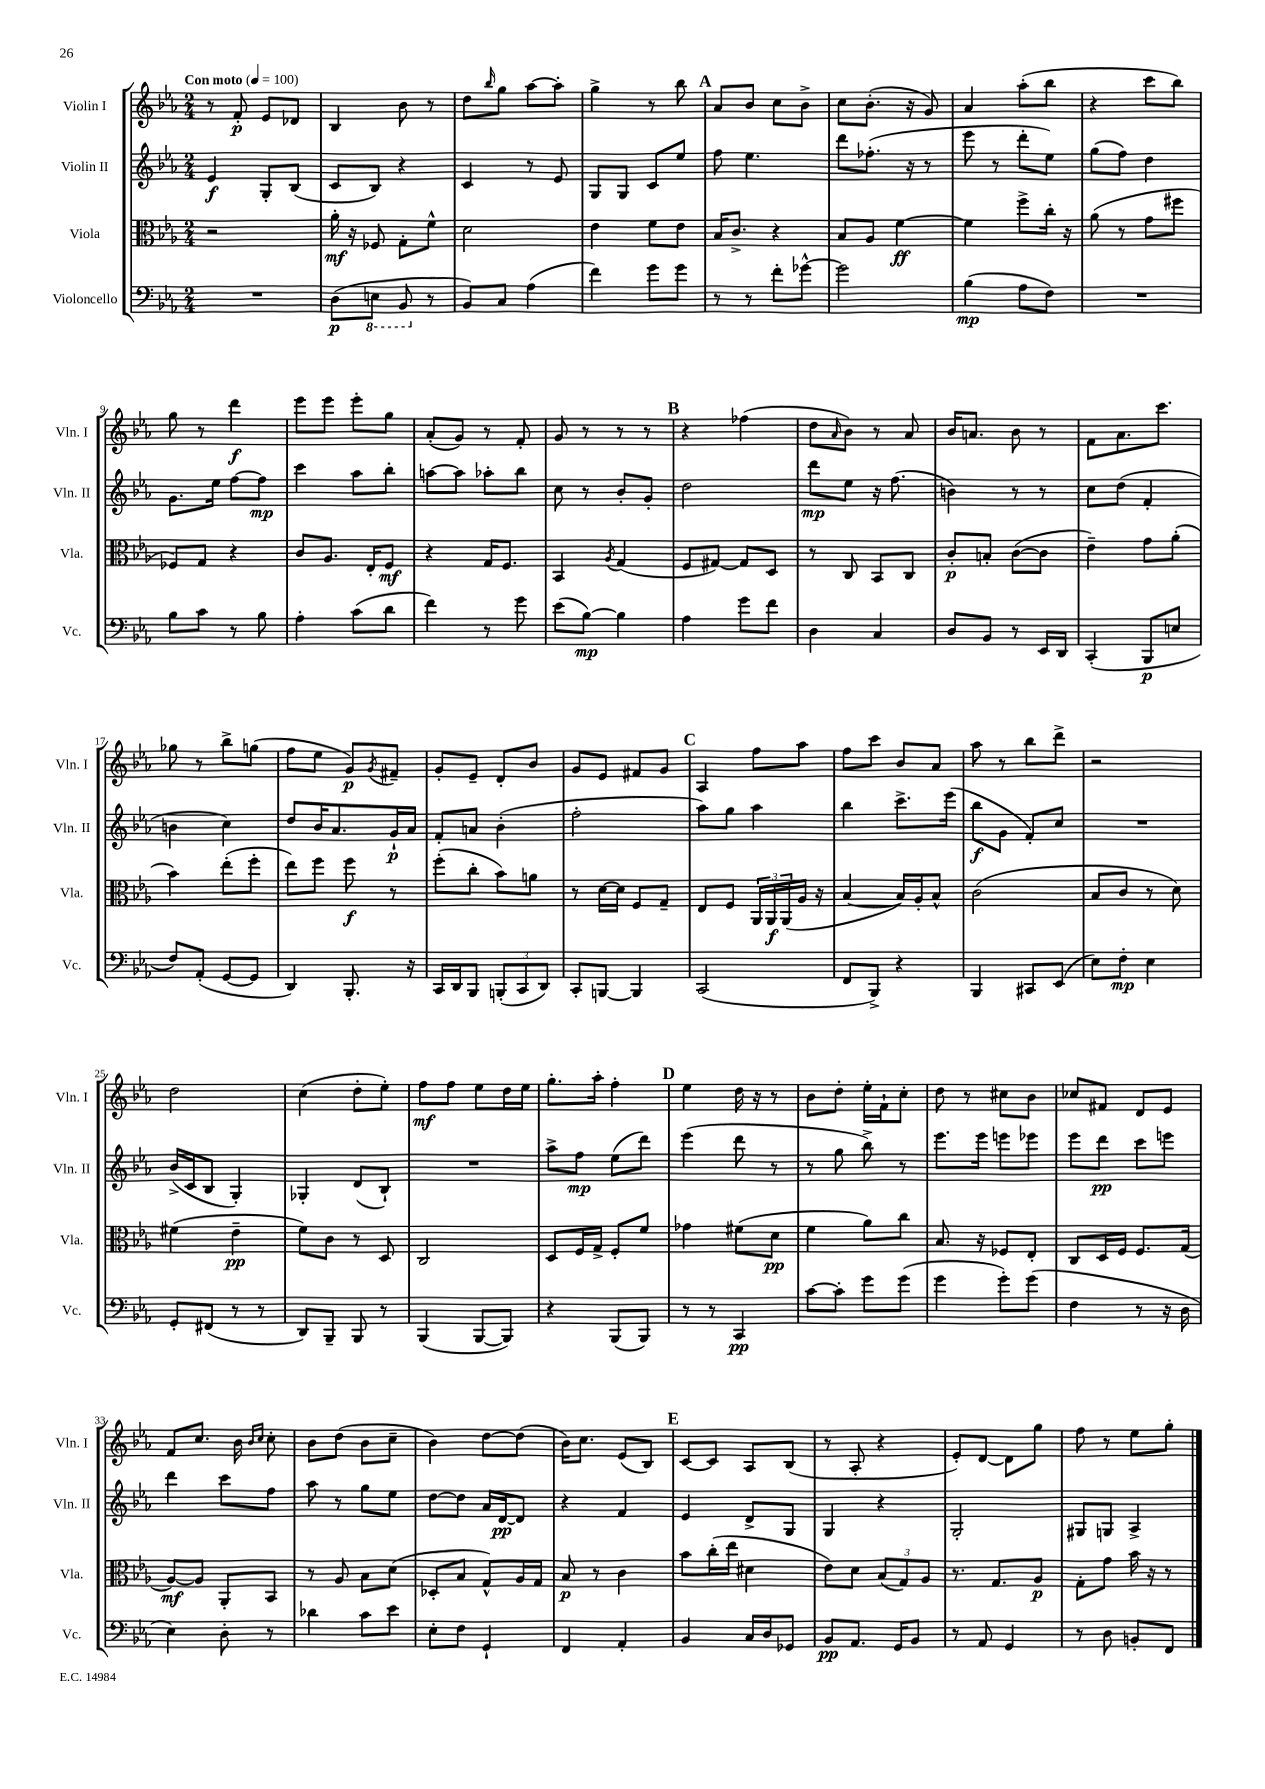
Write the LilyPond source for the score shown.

<<
\new StaffGroup <<
\new Staff = "s0" \with { instrumentName = "Violin I" shortInstrumentName = "Vln. I" } {
    \clef treble \key ees \major \numericTimeSignature \time 2/4 \tempo "Con moto" 4 = 100
    r8 f'8-.\p ees'8 des'8 |
    bes4 bes'8 r8 |
    d''8 \grace { bes''16 } g''8 aes''8~ aes''8-. |
    g''4-> r8 bes''8 |
    \mark \markup { \bold "A" } aes'8 bes'8 c''8 bes'8-> |
    c''8 bes'8.-.( r16 g'8) |
    aes'4 aes''8-.( bes''8 |
    r4 c'''8 bes''8) |
    g''8 r8 d'''4\f |
    ees'''8 ees'''8 ees'''8-. g''8 |
    aes'8-.( g'8) r8 f'8-. |
    g'8 r8 r8 r8 |
    \mark \markup { \bold "B" } r4 fes''4( |
    d''8 \grace { aes'16 } bes'8) r8 aes'8 |
    bes'16 a'8. bes'8 r8 |
    f'8 aes'8. c'''8. |
    ges''8 r8 bes''8-> g''8( |
    f''8 ees''8 g'8\p) \acciaccatura { g'8 } fis'8-- |
    g'8-. ees'8-- d'8-. bes'8 |
    g'8 ees'8 fis'8 g'8 |
    \mark \markup { \bold "C" } aes4 f''8 aes''8 |
    f''8 c'''8 bes'8 aes'8 |
    aes''8 r8 bes''8 d'''8-> |
    r2 |
    d''2 |
    c''4( d''8-. ees''8-.) |
    f''8\mf f''8 ees''8 d''16 ees''16 |
    g''8.-. aes''16-. f''4-. |
    \mark \markup { \bold "D" } ees''4 d''16 r16 r8 |
    bes'8 d''8-. ees''16-. f'16-! c''8-. |
    d''8 r8 cis''8 bes'8 |
    ces''8 fis'8 d'8 ees'8 |
    f'8 c''8. bes'16 \grace { bes'16 c''16 } c''8-. |
    bes'8 d''8( bes'8 c''8-- |
    bes'4) d''8~ d''8( |
    bes'16) c''8. ees'8( bes8) |
    \mark \markup { \bold "E" } c'8~ c'8 aes8 bes8( |
    r8 aes8-. r4 |
    ees'8-.) d'8~ d'8 g''8 |
    f''8 r8 ees''8 g''8-. \bar "|." |
}
\new Staff = "s1" \with { instrumentName = "Violin II" shortInstrumentName = "Vln. II" } {
    \clef treble \key ees \major \numericTimeSignature \time 2/4
    ees'4\f g8-. bes8( |
    c'8 bes8) r4 |
    c'4 r8 ees'8 |
    g8 g8 c'8 ees''8 |
    \mark \markup { \bold "A" } f''8 ees''4. |
    d'''8 fes''8.-.( r16 r8 |
    ees'''8 r8 d'''8-. ees''8) |
    g''8( f''8) d''4 |
    g'8. ees''16 f''8~ f''8\mp |
    c'''4 aes''8 bes''8-. |
    a''8~ a''8 aes''8-. bes''8 |
    c''8 r8 bes'8-. g'8-. |
    \mark \markup { \bold "B" } d''2 |
    d'''8\mp ees''8 r16 f''8.( |
    b'4) r8 r8 |
    c''8 d''8( f'4-. |
    b'4 c''4) |
    d''8 bes'16 aes'8. g'16-!\p aes'16 |
    f'8-. a'8 bes'4-.( |
    f''2-. |
    \mark \markup { \bold "C" } aes''8) g''8 aes''4 |
    bes''4 c'''8.-> ees'''16( |
    bes''8\f g'8 f'8-.) c''8 |
    R2 |
    bes'16->( c'16 bes8 g4-.) |
    ges4-. d'8( bes8-!) |
    R2 |
    aes''8-> f''8\mp ees''8( d'''8) |
    \mark \markup { \bold "D" } ees'''4( d'''8 r8 |
    r8 g''8 bes''8->) r8 |
    ees'''8. ees'''16 e'''8 ees'''8 |
    ees'''8 d'''8\pp c'''8 e'''8 |
    d'''4 c'''8 f''8 |
    aes''8 r8 g''8 ees''8 |
    d''8~ d''8 aes'16 d'16~\pp d'8 |
    r4 f'4 |
    \mark \markup { \bold "E" } ees'4 d'8-> g8 |
    g4 r4 |
    g2-. |
    gis8 g8 aes4-> \bar "|." |
}
\new Staff = "s2" \with { instrumentName = "Viola" shortInstrumentName = "Vla." } {
    \clef alto \key ees \major \numericTimeSignature \time 2/4
    r2 |
    aes'16-.\mf r16 fes8 g8-. f'8-^ |
    d'2 |
    ees'4 f'8 ees'8 |
    \mark \markup { \bold "A" } bes16 c'8.-> r4 |
    bes8 aes8 f'4~\ff |
    f'4 f''8-> c''16-. r16 |
    aes'8( r8 g'8 fis''8 |
    fes8) g8 r4 |
    c'8 aes8. ees16-. f8\mf |
    r4 g16 f8. |
    bes,4 \acciaccatura { aes8 } g4( |
    \mark \markup { \bold "B" } f8 gis8~) gis8 d8 |
    r8 c8 bes,8 c8 |
    c'8-.\p b8-. c'8~( c'8 |
    ees'4--) g'8 aes'8-.( |
    bes'4) ees''8-.( f''8-. |
    ees''8) f''8 f''8\f r8 |
    f''8-.( c''8-. bes'8) a'8 |
    r8 d'16~ d'16 f8 g8-- |
    \mark \markup { \bold "C" } ees8 f8 \tuplet 3/2 { aes,16 aes,16\f aes,16( } aes16 r16 |
    bes4~ bes16) aes16-. bes8-^ |
    c'2( |
    bes8 c'8 r8 d'8) |
    fis'4( ees'4--\pp |
    f'8) c'8 r8 d8 |
    c2 |
    d8 f16 g16-> f8-. f'8 |
    \mark \markup { \bold "D" } ges'4 fis'8( d'8\pp |
    f'4 aes'8) c''8 |
    bes8. r16 fes8 ees8-. |
    c8 d16 f16 f8. g16( |
    aes8~\mf) aes8 aes,8-. bes,8 |
    r8 aes8 bes8 d'8( |
    des8-. bes8 g8-^) aes16 g16 |
    bes8\p r8 c'4 |
    \mark \markup { \bold "E" } bes'8 c''16-.( ees''16 dis'4 |
    ees'8) d'8 \tuplet 3/2 { bes8( g8) aes8 } |
    r8. g8. aes8\p |
    g8-. g'8 bes'16 r16 r8 \bar "|." |
}
\new Staff = "s3" \with { instrumentName = "Violoncello" shortInstrumentName = "Vc." } {
    \clef bass \key ees \major \numericTimeSignature \time 2/4
    R2 |
    d8\p( \ottava #-1 e,8 bes,,8 \ottava #0 r8 |
    bes,8) c8 aes4( |
    f'4) g'8 g'8 |
    \mark \markup { \bold "A" } r8 r8 f'8-. ges'8~-^ |
    ges'2 |
    bes4\mp( aes8 f8) |
    R2 |
    bes8 c'8 r8 bes8 |
    aes4-. c'8( d'8 |
    f'4) r8 g'8 |
    ees'8( bes8~\mp) bes4 |
    \mark \markup { \bold "B" } aes4 g'8 f'8 |
    d4 c4 |
    d8 bes,8 r8 ees,16 d,16 |
    c,4-.( bes,,8\p e8 |
    f8) aes,8-.( g,8~ g,8 |
    d,4) bes,,8.-. r16 |
    c,16 d,16 bes,,8 \tuplet 3/2 { b,,8-.( c,8 d,8) } |
    c,8-. b,,8~ b,,4 |
    \mark \markup { \bold "C" } c,2( |
    f,8 bes,,8->) r4 |
    bes,,4 cis,8 ees,8( |
    ees8) f8-.\mp ees4 |
    g,8-. fis,8( r8 r8 |
    d,8) bes,,8-- bes,,8 r8 |
    bes,,4( bes,,8~ bes,,8) |
    r4 bes,,8( bes,,8) |
    \mark \markup { \bold "D" } r8 r8 c,4\pp |
    c'8~ c'8-. g'8 g'8( |
    g'4 g'8-.) g'8( |
    f4 r8 r16 d16 |
    ees4) d8-. r8 |
    des'4 c'8 ees'8 |
    ees8-. f8 g,4-! |
    f,4 aes,4-. |
    \mark \markup { \bold "E" } bes,4 c16 d16 ges,8 |
    bes,8\pp aes,8. g,16 bes,8 |
    r8 aes,8 g,4 |
    r8 d8 b,8-. f,8 \bar "|." |
}
>>
>>
